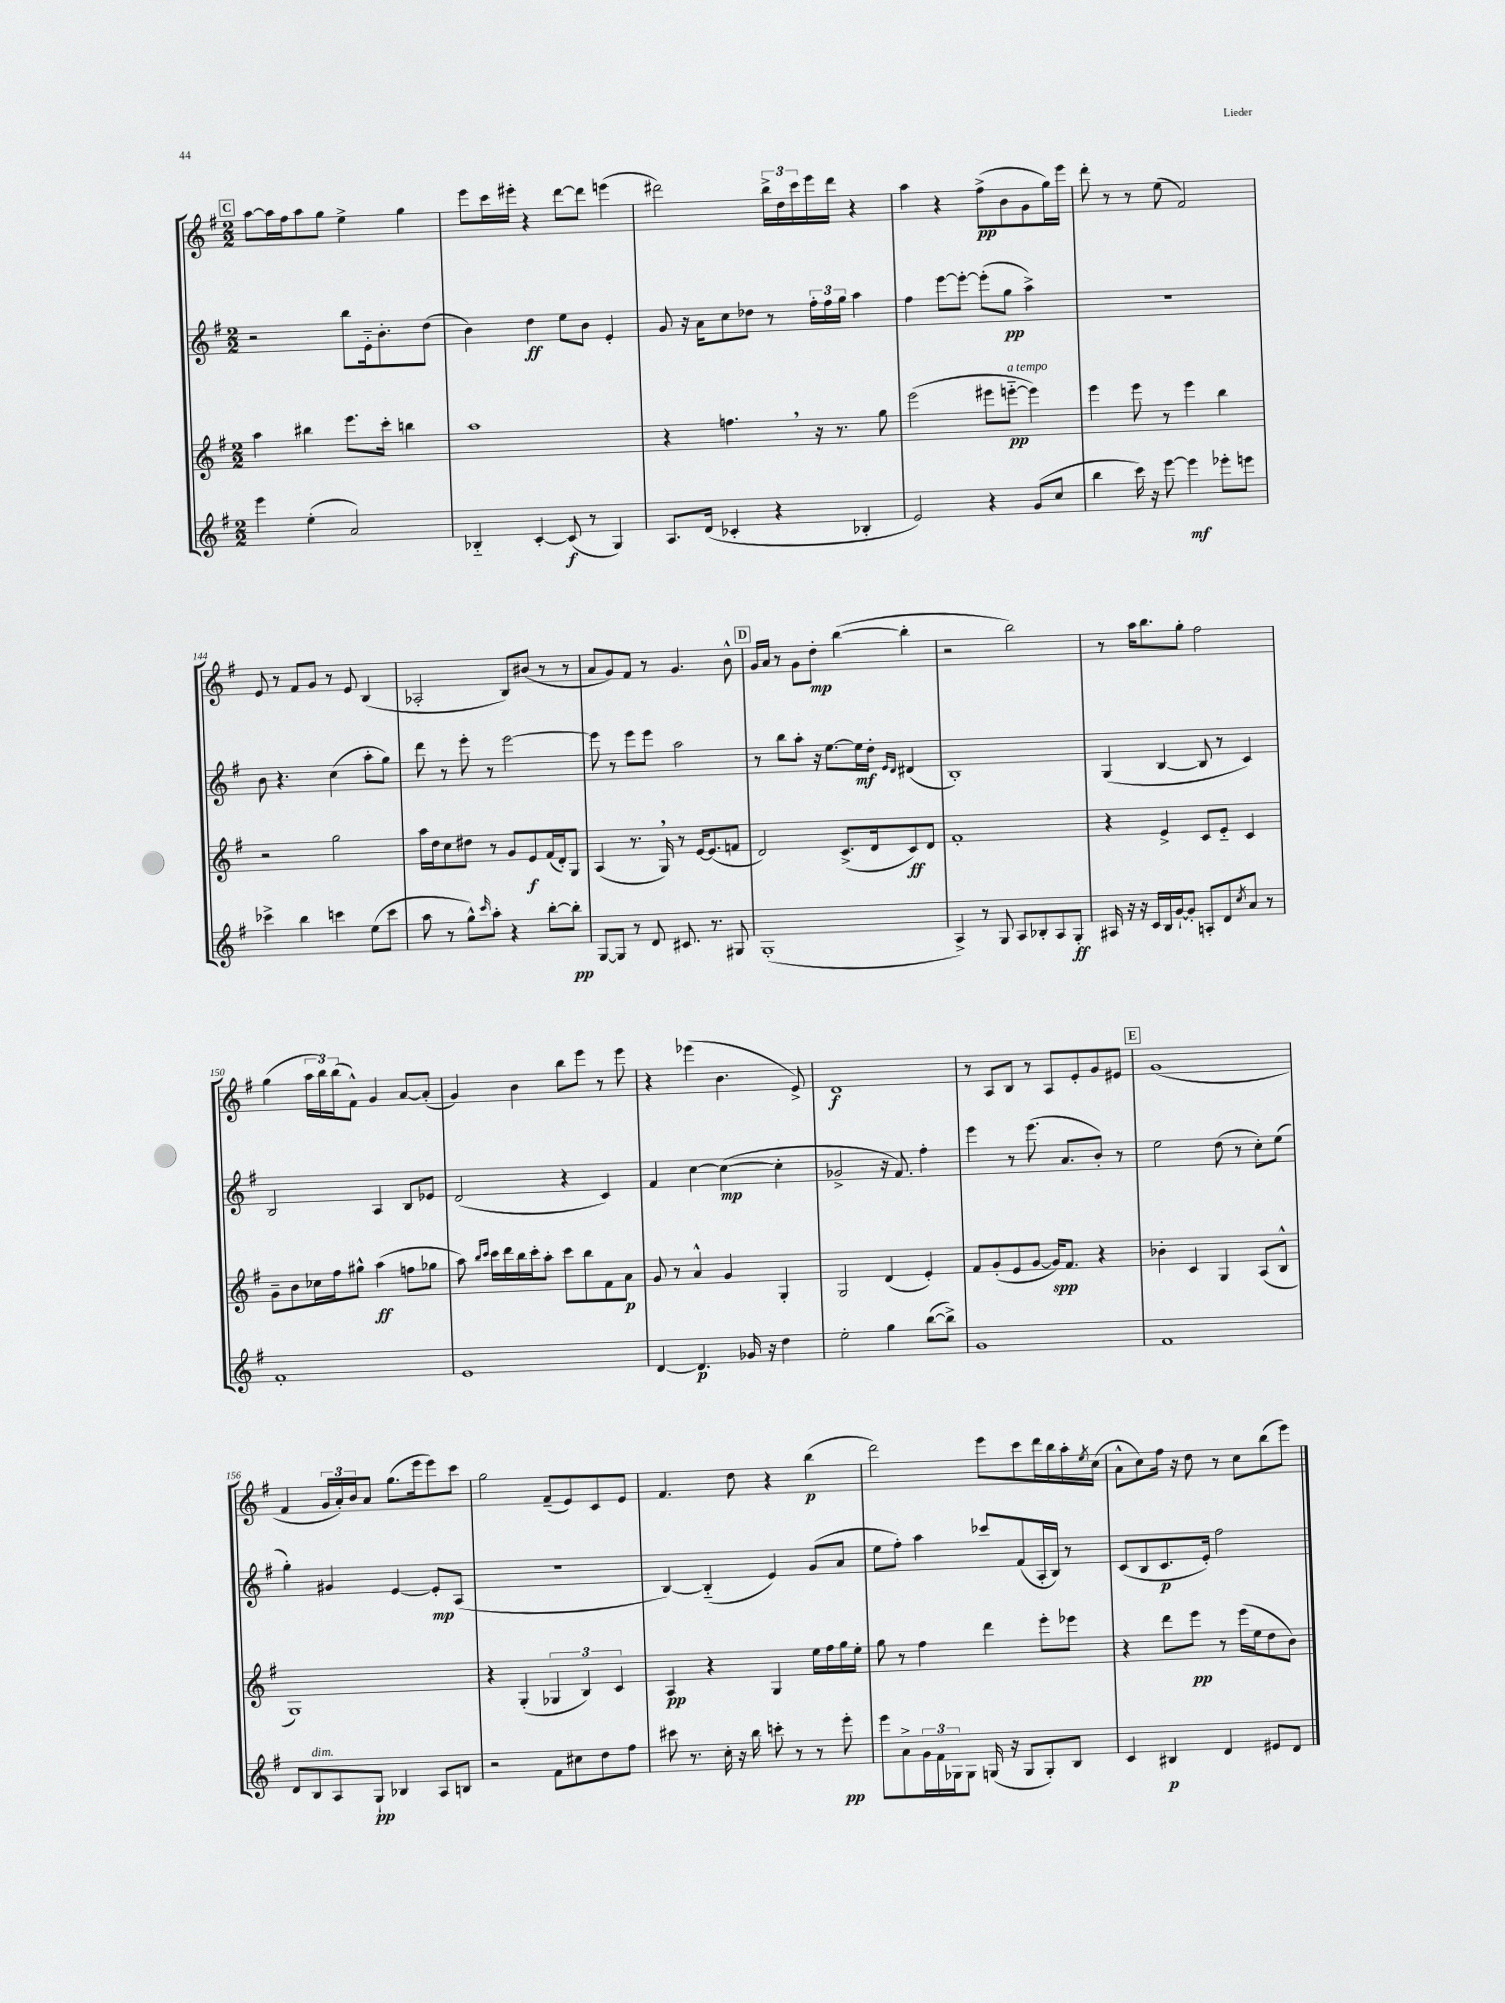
<<
\new StaffGroup <<
\new Staff = "s0" {
    \clef treble \key g \major \numericTimeSignature \time 2/2
    \mark \markup { \box "C" } a''8~ a''16 fis''16 a''8 g''8 e''4-> g''4 |
    e'''8 c'''16 eis'''16-. r4 d'''8~ d'''8 e'''4( |
    dis'''2) \tuplet 3/2 { b''16-> d''16 c'''16 } e'''16 dis'''16 r4 |
    a''4 r4 fis''8->\pp( b'8 g'8 g''16) e'''16 |
    d'''8-. r8 r8 e''8( fis'2) |
    e'8 r8 fis'8 g'8 r8 e'8 b4( |
    aes2-. b8) bis'8( r8 r8 |
    a'8 g'8) fis'8 r8 g'4. b'8-^ |
    \mark \markup { \box "D" } g'16 a'16 r8 g'8 d''8-.\mp b''4~( b''4-. |
    r2 b''2) |
    r8 a''16 b''8. g''8-. fis''2 |
    g''4( \tuplet 3/2 { a''16 b''16) b''16( } fis'8-^) g'4 a'8~ a'8-.( |
    g'4) b'4 b''8 e'''8 r8 e'''8 |
    r4 ees'''4( b'4. e'8->) |
    d'1\f |
    r8 a8 b8 r8 a8 e'8-. g'8 eis'8 |
    \mark \markup { \box "E" } g'1( |
    fis'4 \tuplet 3/2 { g'16 a'16-.) b'16 } a'8 g''8.( e'''16 e'''8) c'''8 |
    g''2 fis'8--( e'8) c'8 e'8 |
    fis'4. d''8 r4 b''4\p( |
    d'''2) e'''8 c'''8 d'''16 b''16 a''16-. \acciaccatura { e''8 } c''16( |
    a'8-^ c''8) fis''16 r16 d''8 r8 c''8 b''8( e'''8) \bar "|." |
}
\new Staff = "s1" {
    \clef treble \key g \major \numericTimeSignature \time 2/2
    \mark \markup { \box "C" } r2 b''8 e'16-_ b'8.-. d''8( |
    b'4) d''4\ff e''8 b'8 e'4-. |
    g'8 r16 a'16 c''8 des''8 r8 \tuplet 3/2 { fis''16-. fis''16 g''16 } a''4 |
    fis''4 e'''8~ e'''8~-. e'''8-.( g''8\pp a''4->) |
    r1 |
    b'8 r4. c''4( a''8-. g''8) |
    d'''8 r8 e'''8-. r8 e'''2~ |
    e'''8 r8 e'''8 e'''8 a''2 |
    \mark \markup { \box "D" } r8 b''8 a''8-. r16 e''8.~ e''16\mf d''16-. \grace { e'16 d'16 } dis'4( |
    b1-.) |
    g4( b4~ b8 r8 c'4) |
    b2 a4 b8 ees'8 |
    d'2( r4 c'4) |
    fis'4 c''4~ c''4~\mp( c''4-. |
    ges'2-> r16 fis'8.) fis''4-. |
    e'''4 r8 e'''8.( a'8. b'8-.) r8 |
    \mark \markup { \box "E" } e''2 d''8( r8 c''8-.) e''8( |
    g''4-.) gis'4 e'4~ e'8-.\mp a8( |
    R1 |
    b4~) b4-_( e'4) g'8( a'8 |
    e''8 fis''8-.) a''4 ces'''8 fis'8( a16-. b16) r8 |
    c'8( b8 c'8.\p e'16-.) fis''2 \bar "|." |
}
\new Staff = "s2" {
    \clef treble \key g \major \numericTimeSignature \time 2/2
    \mark \markup { \box "C" } a''4 bis''4 e'''8. c'''16-. b''4 |
    a''1 |
    r4 f''4. \breathe r16 r8. g''8 |
    e'''2( eis'''8 e'''8~-_\pp^\markup { \italic "a tempo" } e'''4) |
    e'''4 e'''8 r8 e'''4 b''4 |
    r2 g''2 |
    a''16 d''16 c''8 dis''8 r8 g'8 e'8\f fis'16( d'16-.) g8 |
    a4( r8. g16) \breathe r8 e'16~ e'8.( f'8 |
    \mark \markup { \box "D" } d'2) c'8.->( d'16 c'8\ff) d'8 |
    fis'1-. |
    r4 e'4-> c'8 e'8-_ c'4 |
    g'8-- b'8 ces''16 fis''16 gis''8-^ a''4\ff( f''8 ges''8 |
    a''8) \grace { b''16 c'''16 } c'''16 d'''16 b''16 c'''16-. a''8-. c'''8 b''8 fis'8 a'8\p |
    g'8 r8 a'4-^ g'4 g4-. |
    g2 d'4( e'4-.) |
    fis'8 g'8-.( e'8 g'8~ g'16\spp) fis'8. r4 |
    \mark \markup { \box "E" } bes'4-. c'4 g4 a8( b8-^ |
    g1) |
    r4 g4-.( \tuplet 3/2 { ges4 b4) c'4 } |
    a4\pp r4 g4 e''16 fis''16 g''16 e''16-. |
    g''8 r8 fis''4 d'''4 e'''8-. ees'''8 |
    r4 d'''8 e'''8\pp r8 e'''16( e''16 d''8 b'8) \bar "|." |
}
\new Staff = "s3" {
    \clef treble \key g \major \numericTimeSignature \time 2/2
    \mark \markup { \box "C" } e'''4 e''4-.( a'2) |
    bes4-_ c'4~-. c'8\f( r8 g4) |
    a8. d'16( ces'4-. r4 bes4-. |
    e'2) r4 g'8( c''8 |
    b''4 c'''16) r16 e'''8~ e'''4\mf ees'''8-. e'''8 |
    ces'''4-> b''4 c'''4 e''8( c'''8 |
    a''8 r8 g''8-^) \grace { c'''16 } a''8-. r4 b''8~-. b''8-.\pp |
    g8~ g8 r8 d'8 cis'8. r8. gis8 |
    \mark \markup { \box "D" } g1-.( |
    a4->) r8 g8 a8 bes8-. a8 g8-.\ff |
    ais16 r16 r16 c'16 b16 g'16~-! g'8-. a8-. d'8 \acciaccatura { c''8 } a'8 r8 |
    fis'1-. |
    e'1 |
    d'4~ d'4.\p ges'16 r16 d''4 |
    e''2-. g''4 b''8~( b''8->) |
    g'1 |
    \mark \markup { \box "E" } fis'1 |
    d'8 b8^\markup { \italic "dim." } a8 g8-!\pp bes4 a8 b8 |
    r2 fis'8 cis''8 d''8 fis''8 |
    cis'''8 r8. c''16-. r16 b''16 c'''8-. r8 r8 e'''8-.\pp |
    e'''8 a'8-> \tuplet 3/2 { g'16 fis'16 ges16 } ges8 g16( r16 g8 g8-.) b8 |
    c'4 bis4\p d'4 eis'8 d'8 \bar "|." |
}
>>
>>
\layout { \context { \Score currentBarNumber = #139 } }
